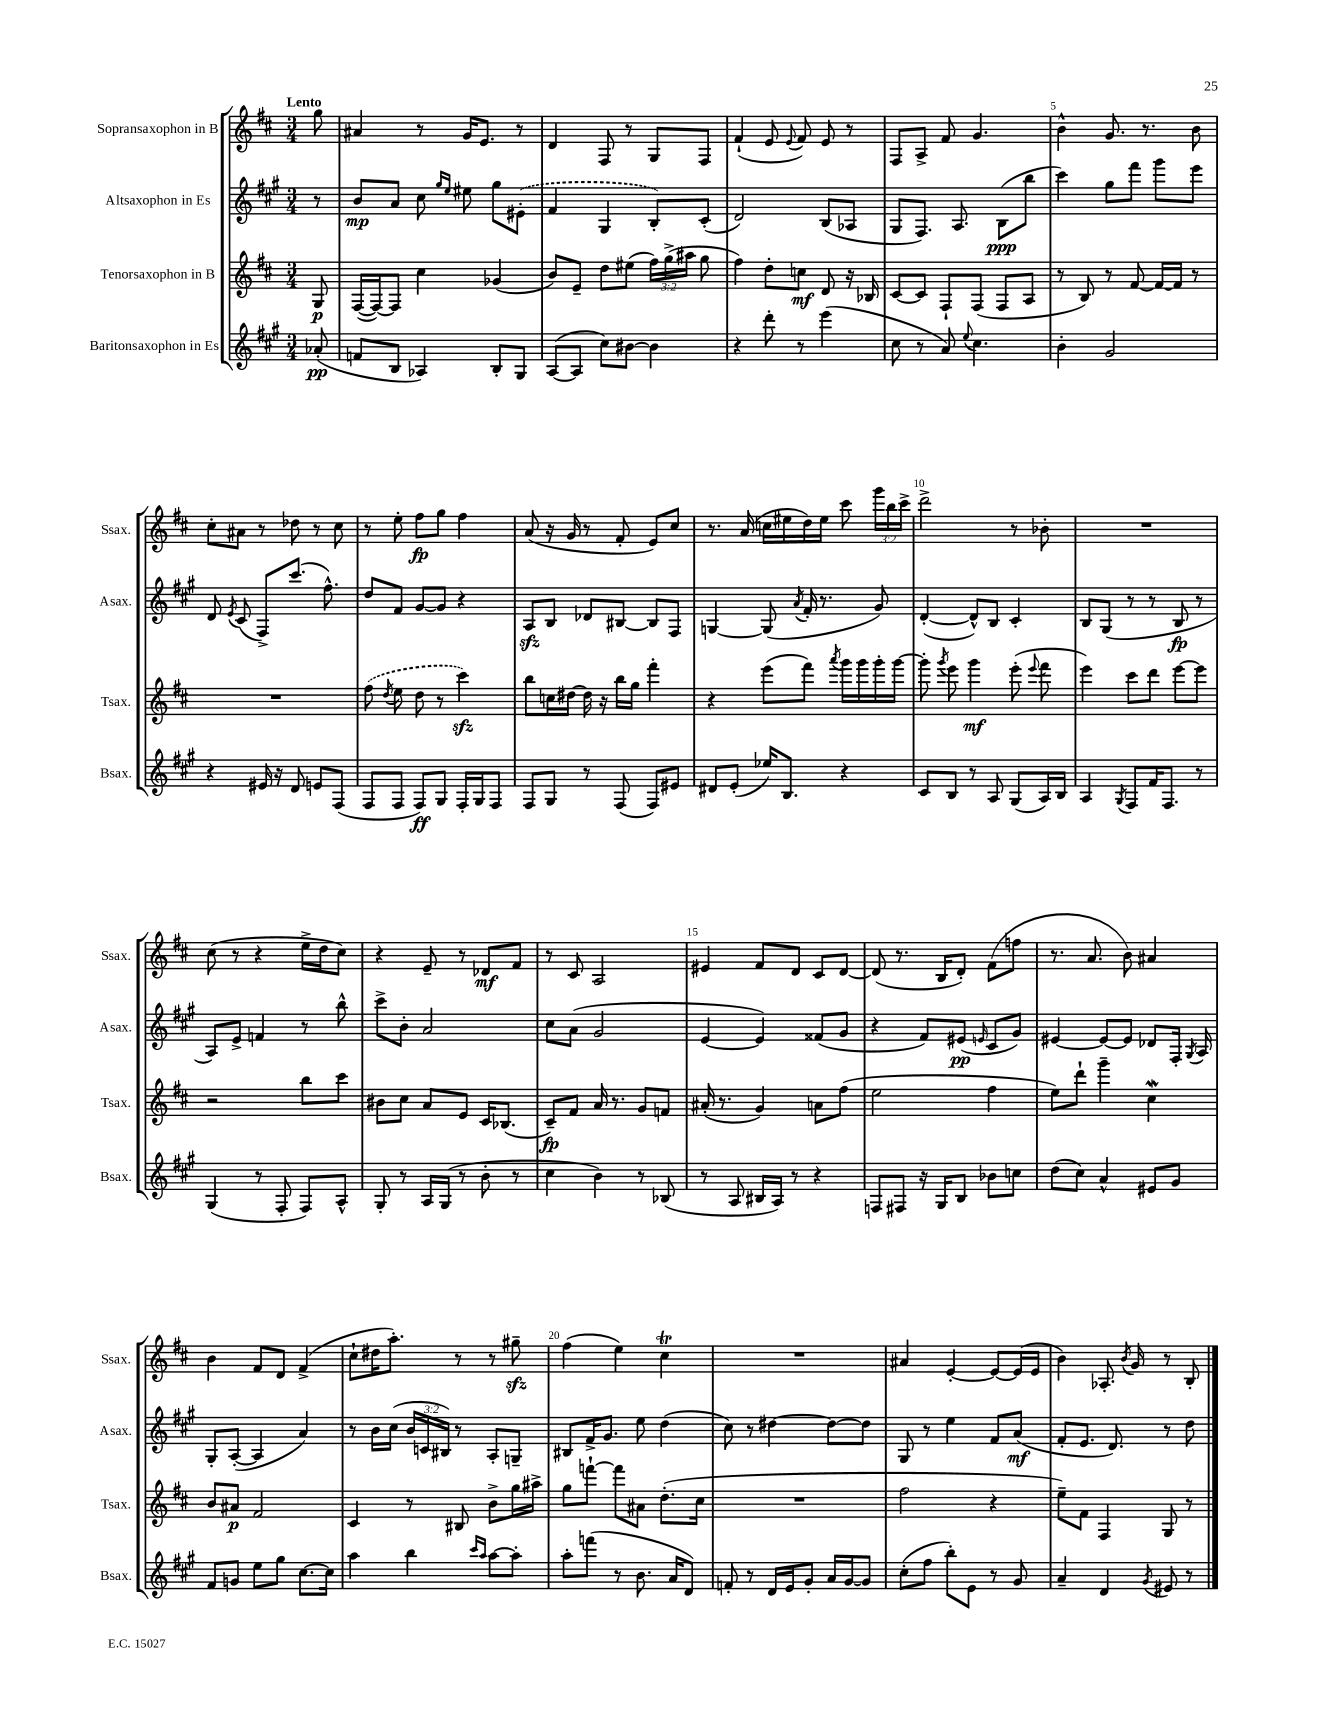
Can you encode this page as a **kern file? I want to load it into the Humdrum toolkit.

**kern	**kern	**kern	**kern
*staff4	*staff3	*staff2	*staff1
*clefG2	*clefG2	*clefG2	*clefG2
*k[f#c#g#]	*k[f#c#]	*k[f#c#g#]	*k[f#c#]
*M3/4	*M3/4	*M3/4	*M3/4
(8a-'	8G	8r	8gg
=	=	=	=
8f	([16F#	8b	4a#
.	16F#_)	.	.
8B	8F#]	8a	.
4A-)	4cc#	8cc#	8r
.	.	16qqgg#	.
.	.	16qqee	.
.	.	8ee#	16g
.	.	.	8.e
8B'	(4g-	8gg#	.
8G#	.	(8e#'	8r
=	=	=	=
([8A	8b)	4f#	4d
8A]	8e~	.	.
8cc#)	8dd	4G#	8F#
[8b#	(8ee#	.	8r
4b#]	24ff#)	8B')	8G
.	(24gg^	.	.
.	24aa#	.	.
.	8gg	(8c#'	8F#
=	=	=	=
4r	4ff#)	2d)	(4f#`
8ddd'	8dd'	.	8e
.	.	.	8qqe
8r	8cc	.	8f#)
(4eee	8d	(8B	8e
.	16r	8A-	8r
.	16B-	.	.
=	=	=	=
8cc#	[8c#	8G#	8F#
8r	8c#]	8.F#)	8A^
8a)	8F#`	.	8f#
.	.	8.A	.
8qqee	.	.	.
4.cc#	(8F#	.	4.g
.	8F#	(8B	.
.	8A	8bb	.
=	=	=	=
4b'	8r	4ccc#)	4b^^
.	8B)	.	.
2g#	8r	8gg#	8.g
.	[8f#	8fff#	.
.	.	.	8.r
.	16f#_	8ggg#	.
.	16f#]	.	.
.	8r	8eee	8b
=	=	=	=
4r	2.r	8d	8cc#'
.	.	8qe	.
.	.	(8c#	8a#
16e#	.	8F#^)	8r
16r	.	.	.
8d	.	(8.ccc#	8dd-
8e	.	.	8r
.	.	8.ff#^^)	.
(8F#	.	.	8cc#
=	=	=	=
8F#	(8ff#	8dd	8r
.	8qdd	.	.
8F#	8ee	8f#	8ee'
8F#)	8dd	[8g#	8ff#
8G#	8r	8g#]	8gg
16F#'	4ccc#)	4r	4ff#
16G#	.	.	.
8F#	.	.	.
=	=	=	=
8F#	8bb	8A	(8a
8G#	16cc	8B	16r
.	[16dd#	.	16g
8r	16dd#]	8d-	8r
.	16r	.	.
(8F#	16bb	[8B#	8f#'
.	16gg	.	.
8F#)	4fff#'	8B#]	8e)
8e#	.	8F#	8cc#
=	=	=	=
8d#	4r	[4G	8.r
(8e'	.	.	.
.	.	.	(16a
16ee-)	(8eee	(8G]	16cc
8.B	.	.	16ee#
.	.	8qa	.
.	8fff#)	16f#'	16dd)
.	.	8.r	16ee#
.	8qaaa	.	.
4r	16ggg	.	8ccc#
.	16ggg	.	.
.	16ggg'	8g#)	24ggg
.	.	.	24bb
.	[16ggg	.	.
.	.	.	24ccc#^
=	=	=	=
8c#	8ggg']	([4d'	2ddd^
.	8qggg	.	.
8B	8eee	.	.
8r	4ggg	8d^^])	.
8A	.	8B	.
(8G#	(8eee'	4c#'	8r
.	8qqeee	.	.
16A)	8fff#	.	8b-'
16B	.	.	.
=	=	=	=
4A	4eee)	8B	2.r
.	.	(8G#	.
8qG#	.	.	.
8F#	8ccc#	8r	.
16f#	8ddd	8r	.
8.F#	.	.	.
.	[8eee	8B	.
8r	8eee]	8r	.
=	=	=	=
(4G#	2r	8A)	(8cc#
.	.	8e^	8r
8r	.	4f	4r
8F#'	.	.	.
8F#)	8bb	8r	16ee^
.	.	.	16dd
8A^^	8ccc#	8bb^^	8cc#)
=	=	=	=
8G#'	8b#	8ccc#^	4r
8r	8cc#	8b'	.
16A	8a	2a	8e~
(16G#	.	.	.
8r	8e	.	8r
8b'	16c#	.	8d-
.	(8.B-	.	.
8r	.	.	8f#
=	=	=	=
4cc#	8c#~)	8cc#	8r
.	8f#	(8a	8c#
4b)	16a	2g#	2A
.	8.r	.	.
8r	8g	.	.
(8B-	8f	.	.
=	=	=	=
8r	(16a#'	[4e	4e#
.	8.r	.	.
8A	.	.	.
16B#	4g)	4e])	8f#
16A)	.	.	.
8r	.	.	8d
4r	8a	(8f##	8c#
.	(8ff#	8g#	[8d
=	=	=	=
8F	2ee	4r	(8d]
8F#	.	.	8.r
16r	.	8f#)	.
16G#	.	.	16B
8B	.	(8e#	8d')
.	.	16qqe	.
8b-	4ff#	8c#	(8f#
8cc	.	8g#)	8ff
=	=	=	=
(8dd	8ee)	[4e#	8.r
8cc#)	8ddd`	.	.
.	.	.	8.a
4a^^	4ggg~	8e#_	.
.	.	8e#]	8b)
8e#	4cc#	8d-	4a#
8g#	.	16F#'	.
.	.	8qG#	.
.	.	16A	.
=	=	=	=
8f#	8b	8G#'	4b
8g	8a#	([8A'	.
8ee	2f#	4A]	8f#
8gg#	.	.	8d
[8.cc#	.	4a)	(4f#^
16cc#]	.	.	.
=	=	=	=
4aa	4c#	8r	8cc#`
.	.	16b	16dd#
.	.	(16cc#	8.aa')
4bb	8r	24b	.
.	.	24c	.
.	.	24B#)	.
.	8B#	8r	8r
16qqccc#	.	.	.
16qqaa	.	.	.
[8aa	8b^	8A'	8r
8aa']	16gg	8G~	8gg#~
.	16aa#^	.	.
=	=	=	=
8aa'	8gg	8B#	(4ff#
(8fff	[8fff`	16f#^	.
.	.	8.g#	.
8r	8fff]	.	4ee)
8.b	8a#	8ee	.
.	(8.dd'	(4dd	4cc#
16a	.	.	.
8d)	.	.	.
.	16cc#	.	.
=	=	=	=
8f'	2.r	8cc#)	2.r
8r	.	8r	.
16d	.	[4dd#	.
16e	.	.	.
8g#'	.	.	.
16a	.	8dd#_	.
[16g#	.	.	.
8g#]	.	8dd#]	.
=	=	=	=
(8cc#'	2ff#	8G#	4a#
8ff#	.	8r	.
8bb')	.	4ee	[4e'
8e	.	.	.
8r	4r	8f#	8e_
8g#	.	(8a	(16e]
.	.	.	16e
=	=	=	=
4a~	8ee~)	8f#'	4b)
.	8f#	8.e	.
4d	4F#	.	8.A-'
.	.	8.d)	.
.	.	.	8qb
.	.	.	16g
8qg#	.	.	.
8e#	8G	8r	8r
8r	8r	8dd	8B'
==	==	==	==
*-	*-	*-	*-
